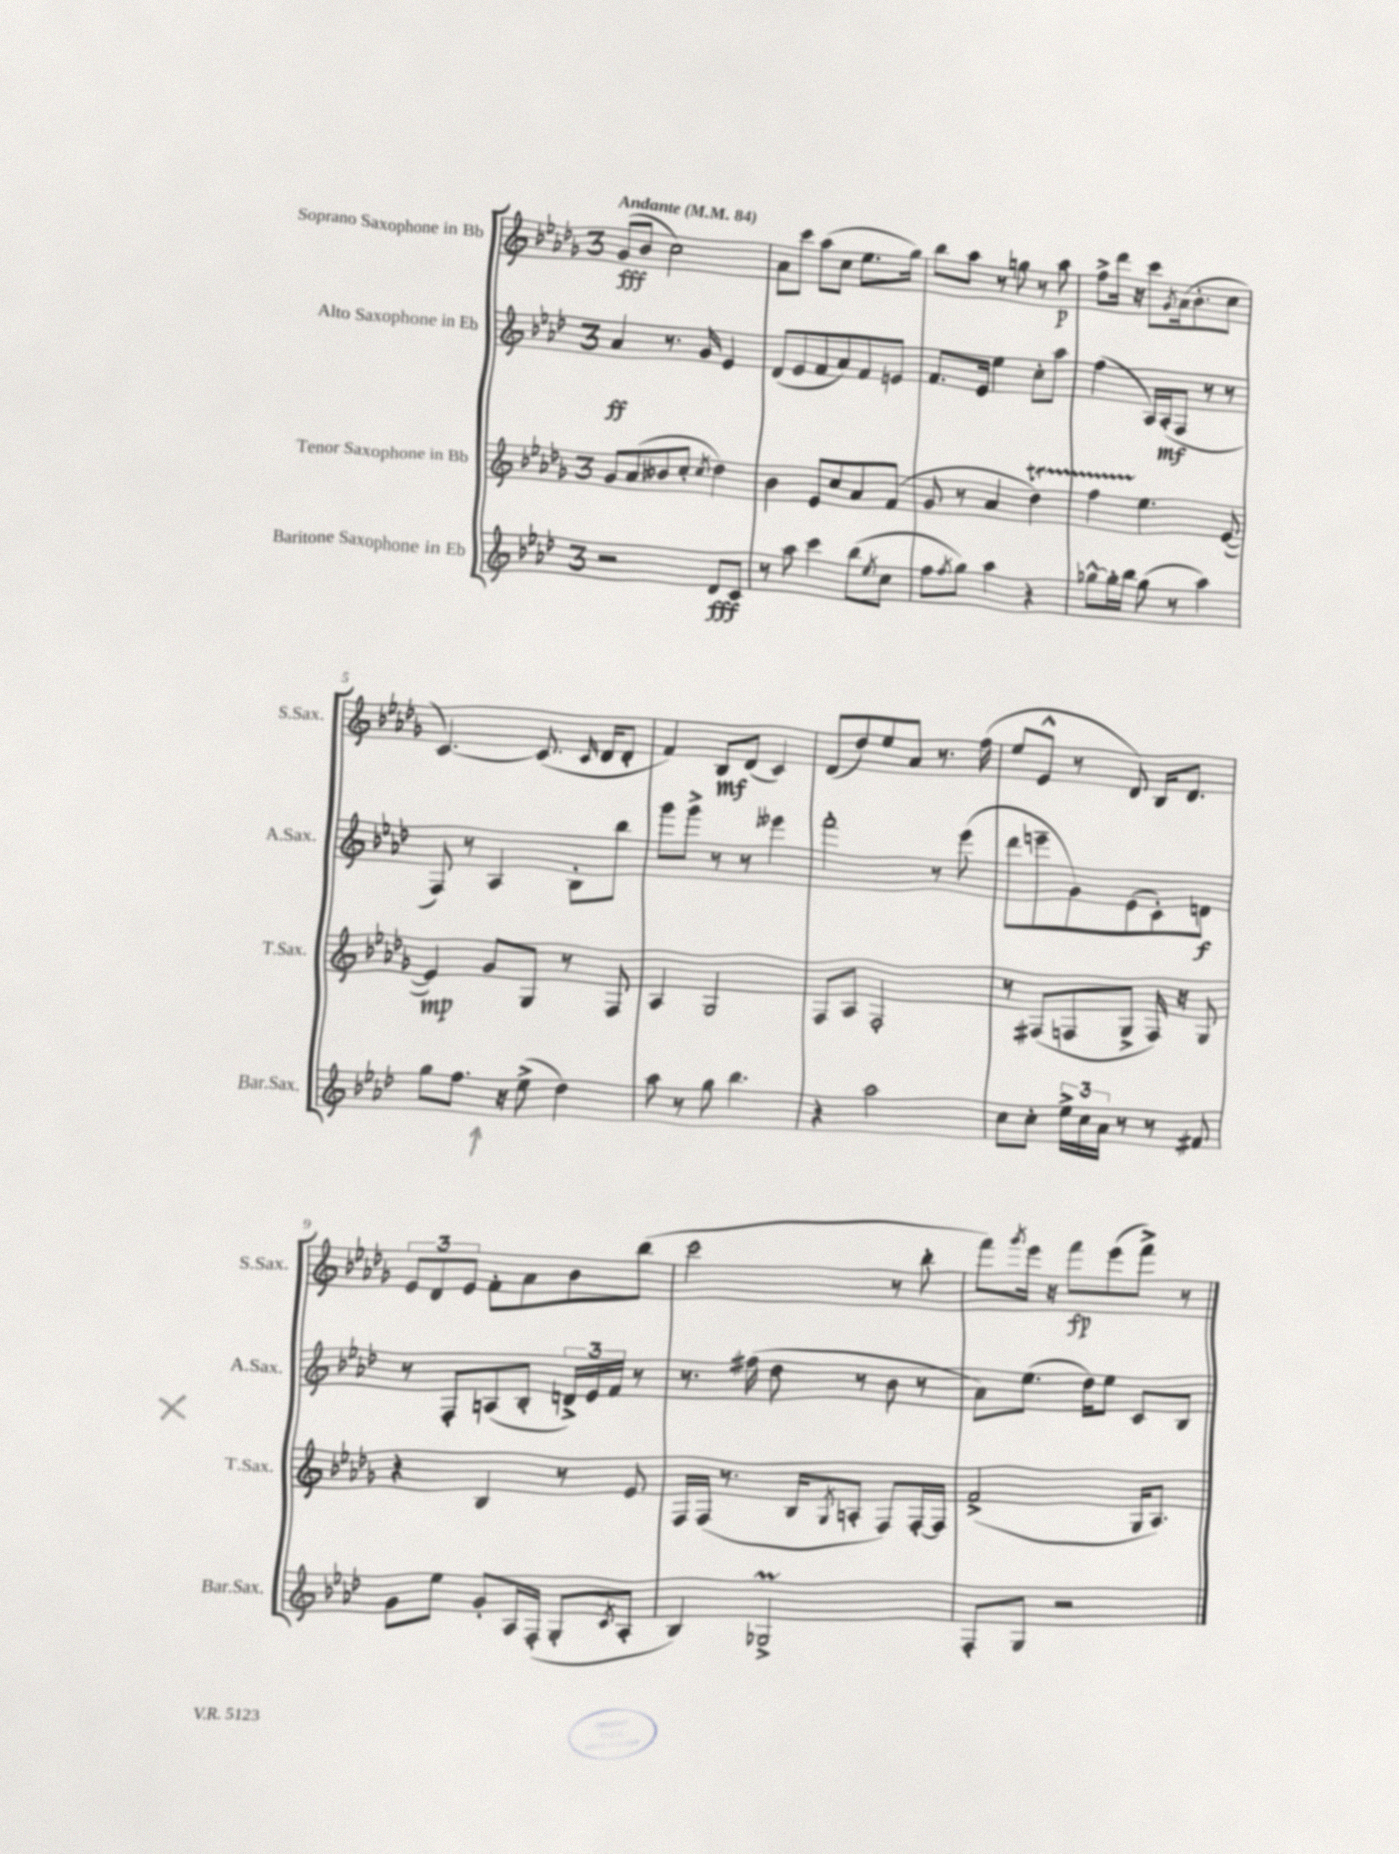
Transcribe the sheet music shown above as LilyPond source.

<<
\new StaffGroup <<
\new Staff = "s0" \with { instrumentName = "Soprano Saxophone in Bb" shortInstrumentName = "S.Sax." } {
    \clef treble \key des \major \once \override Staff.TimeSignature.style = #'single-digit \time 3/4 \tempo "Andante" 4 = 84
    ges'8\fff( bes'8 c''2) |
    aes'8 c'''8 aes''8( c''8 ees''8. ges''16) |
    bes''8 aes''8 r8 g''8 r8 aes''8\p |
    f''8-> des'''16 r16 c'''8 \acciaccatura { ges'8 } aes'16( bes'8.-. c''8 |
    c'4.~) c'8.( \grace { c'16 } des'16 des'8-. |
    f'4) bes8\mf des'8( c'4) |
    des'8( des''8) ees''8 aes'8 r8. f''16( |
    ees''8 ees'8-^ r8 des'8) bes16 des'8. |
    \tuplet 3/2 { ees'8 des'8 ees'8 } f'8-. aes'8 bes'8 bes''8( |
    c'''2 r8 bes''8-. |
    f'''8) \acciaccatura { ges'''8 } ees'''16 r16 f'''8\fp ees'''8( f'''8->) r8 \bar "|." |
}
\new Staff = "s1" \with { instrumentName = "Alto Saxophone in Eb" shortInstrumentName = "A.Sax." } {
    \clef treble \key aes \major \once \override Staff.TimeSignature.style = #'single-digit \time 3/4
    aes'4\ff r8. g'16 ees'4 |
    des'8( ees'8 f'8 aes'8) f'8 e'8 |
    f'8. ees'16 ees''4 c''8-. aes''8 |
    f''4( aes16) aes16-.\mf( f8 r8 r8 |
    f8) r8 aes4 bes8-. bes''8 |
    g'''8 g'''8-> r8 r8 eeses'''4 |
    f'''2-. r8 ees'''8( |
    des'''8 e'''8-- g'8) ees'8( c'8-.) d'8\f |
    r8 f8-. a8( bes8-. \tuplet 3/2 { d'16->) ees'16 f'16 } r8 |
    r8. fis''16( des''8 r8 bes'8 r8 |
    aes'8) ees''8.( des''16) ees''8 c'8 bes8 \bar "|." |
}
\new Staff = "s2" \with { instrumentName = "Tenor Saxophone in Bb" shortInstrumentName = "T.Sax." } {
    \clef treble \key des \major \once \override Staff.TimeSignature.style = #'single-digit \time 3/4
    ges'8 aes'8( beses'8 c''8-. \acciaccatura { c''8 } des''4) |
    bes'4 ees'8 c''8 aes'8 f'8( |
    ges'8 r8 aes'4 des''4\startTrillSpan) |
    f''4 ees''4.\stopTrillSpan ees'8~( |
    ees'4\mp) ges'8 ges8 r8 f8 |
    aes4 ges2 |
    f8 aes8 f2-. |
    r8 fis8( f8 ges8-> f16) r16 ges8 |
    r4 bes4 r8 ees'8 |
    f16 f16( r8. bes16 \acciaccatura { ges8 } a8-. f8) f16~-. f16 |
    f'2->( ges16 aes8.) \bar "|." |
}
\new Staff = "s3" \with { instrumentName = "Baritone Saxophone in Eb" shortInstrumentName = "Bar.Sax." } {
    \clef treble \key aes \major \once \override Staff.TimeSignature.style = #'single-digit \time 3/4
    r2 des'8\fff c'8 |
    r8 aes''8 c'''4 bes''8( \acciaccatura { ees''8 } c''8 |
    f''8 \acciaccatura { f''8 } g''8) aes''4 r4 |
    ges''8~-^ ges''16-. bes''16 ges''8( r8 aes''4) |
    g''8 f''8. r16 ees''8->( des''4) |
    aes''8 r8 g''8 bes''4. |
    r4 aes''2 |
    c''8 c''8-. \tuplet 3/2 { ees''16-> c''16 aes'16 } r8 r8 fis'8 |
    g'8 ees''8 g'8-. aes16 f16-.( g8-. \acciaccatura { c'8 } aes8-. |
    bes4) ges2->\prall |
    f8-. g8 r2 \bar "|." |
}
>>
>>
